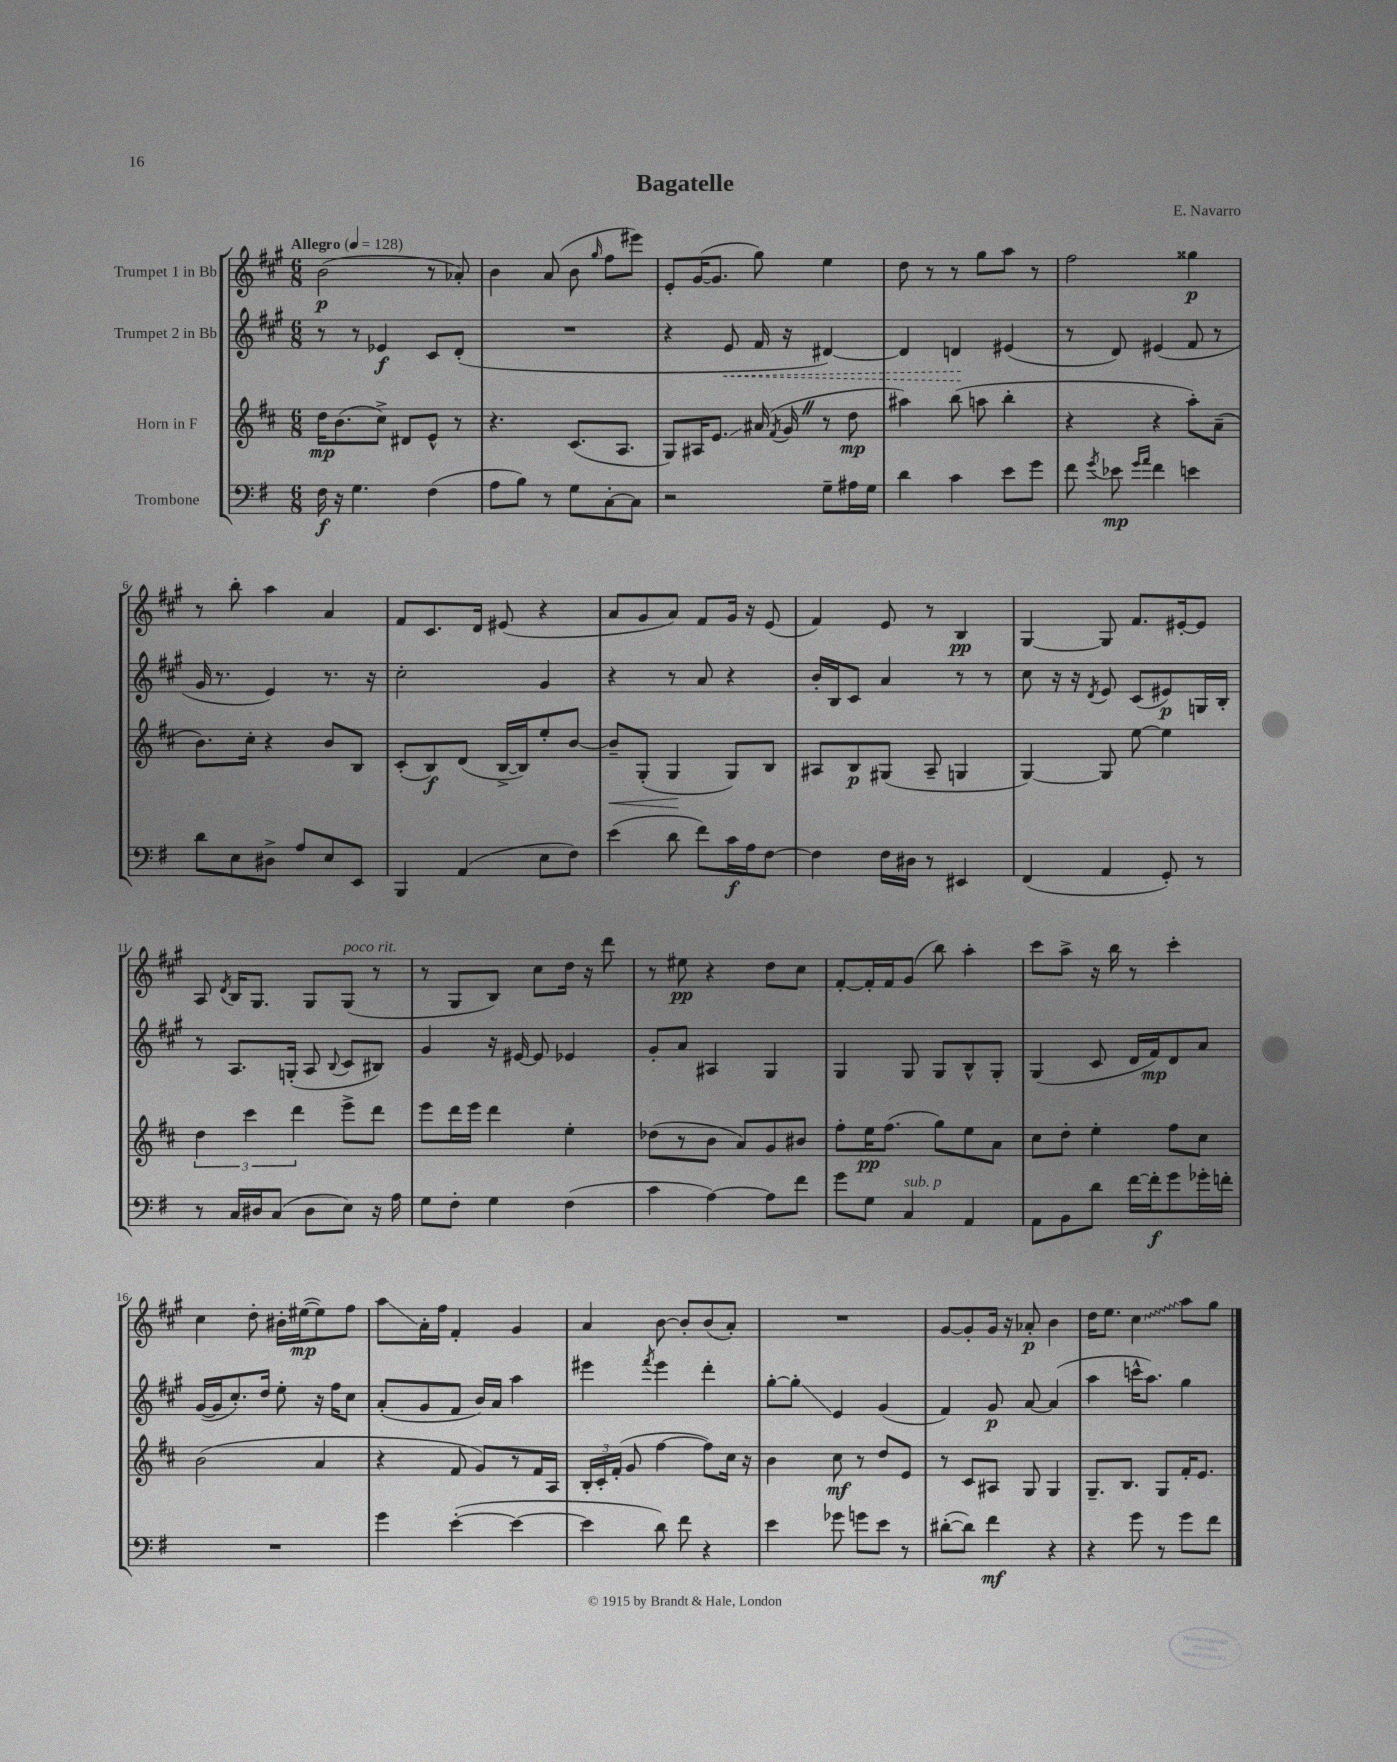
\header { title = "Bagatelle" composer = "E. Navarro" }
<<
\new StaffGroup <<
\new Staff = "s0" \with { instrumentName = "Trumpet 1 in Bb" } {
    \clef treble \key a \major \numericTimeSignature \time 6/8 \tempo "Allegro" 4 = 128
    \autoBeamOff b'2\p( r8 aes'8-.) |
    b'4 a'8( b'8 \grace { gis''16 } fis''8[ eis'''8]) |
    e'8[-. gis'16~( gis'8.] gis''8) e''4 |
    d''8 r8 r8 gis''8[ a''8] r8 |
    fis''2 gisis''4\p |
    r8 b''8-. a''4 a'4 |
    fis'8[ cis'8. d'16] eis'8( r4 |
    a'8[ gis'8 a'8]) fis'8[ gis'16] r16 e'8( |
    fis'4) e'8 r8 b4\pp |
    gis4~ gis8 fis'8.[ eis'16~-. eis'8] |
    a8 \acciaccatura { d'8 } b16[ gis8.] gis8[ gis8]^\markup { \italic "poco rit." }( r8 |
    r8 gis8[ b8]) cis''8[ d''16] r16 d'''8 |
    r8 eis''8\pp r4 d''8[ cis''8] |
    fis'8[~-. fis'16-. fis'16 gis'8]( b''8) a''4-. |
    cis'''8[ a''8]-> r16 b''16 r8 cis'''4-. |
    cis''4 d''8-. bis'16[-. eis''16~\mp( eis''8) fis''8] |
    a''8[\glissando a'16-. fis''16] fis'4-. gis'4 |
    a'4 b'8~ b'8[-. b'8( a'8]-.) |
    R2. |
    gis'8[~ gis'8-. gis'16] r16 aes'8-.\p b'4 |
    d''16[ e''8.] \once \override Glissando.style = #'zigzag cis''4\glissando a''8[ gis''8] \bar "|." |
}
\new Staff = "s1" \with { instrumentName = "Trumpet 2 in Bb" } {
    \clef treble \key a \major \numericTimeSignature \time 6/8
    \autoBeamOff r8 r8 ees'4\f cis'8[ d'8]-.( |
    R2. |
    r4 \once \override Hairpin.style = #'dashed-line e'8\< fis'16 r16 dis'4~) |
    dis'4 d'4\! eis'4( |
    r8 d'8) eis'4( fis'8 r8 |
    gis'16 r8. e'4) r8. r16 |
    cis''2-. gis'4 |
    r4 r8 a'8 r4 |
    b'16[-. b16 cis'8] a'4 r8 r8 |
    cis''8 r16 r16 \acciaccatura { d'8 } e'8 cis'8[( eis'8\p) g16 b16]-. |
    r8 a8.[ g16]-.( a8 \appoggiatura { b8 } cis'8[ bis8]) |
    gis'4 r16 eis'16~ eis'8 ees'4 |
    gis'8[-. a'8] ais4 gis4 |
    gis4 gis8 gis8[ b8-^ gis8]-. |
    gis4( cis'8 d'16[ fis'16\mp) d'8 a'8] |
    gis'16[~( gis'16 cis''8.-.) d''16] e''8-. r16 fis''16[ cis''8] |
    a'8[-.( gis'8 fis'8] b'16[) a'16] a''4 |
    eis'''4 \acciaccatura { fis'''8 } eis'''4 d'''4-. |
    gis''8[~-. gis''8]-.\glissando e'4 gis'4( |
    fis'4) gis'8\p a'8~ a'4( |
    a''4 c'''16[-^ a''8.]) gis''4 \bar "|." |
}
\new Staff = "s2" \with { instrumentName = "Horn in F" } {
    \clef treble \key d \major \numericTimeSignature \time 6/8
    \autoBeamOff d''16[\mp b'8.( cis''8]->) dis'8[ e'8]-^ r8 |
    r4. cis'8.[( a8.] |
    g8[) ais16 e'8.]\glissando ais'16( \acciaccatura { fis'8 } g'16 \once \override BreathingSign.text = \markup { \musicglyph "scripts.caesura.straight" } \breathe r8 d''8\mp |
    ais''4) b''8( a''8 b''4-. |
    r4 r4 a''8[-.) a'8]--( |
    b'8.[) cis''16]-. r4 b'8[ b8] |
    cis'8[-.( b8\f) d'8]( b16[~-> b16) e''8-. b'8]~ |
    b'8[--\< g8]-.( g4\! g8[) b8] |
    ais8[ b8\p gis8]( ais8-- g4 |
    g4~) g8 e''8~ e''4 |
    \tuplet 3/2 { d''4 cis'''4 d'''4 } e'''8[-> d'''8] |
    e'''8[ d'''16 e'''16] d'''4 e''4-. |
    des''8[( r8 b'8] a'8[) g'8 bis'8] |
    fis''8[-. e''16\pp fis''8.]( g''8[) e''8 a'8] |
    cis''8[ d''8]-. e''4-. fis''8[ cis''8] |
    b'2( a'4 |
    r4 fis'8 g'8[) r8 fis'16 a16] |
    \tuplet 3/2 { b16[-. cis'16-. fis'16]-.( } g'8 fis''4~ fis''8[) cis''16] r16 |
    b'4 cis''8\mf r8 d''8[ e'8] |
    r8 cis'8[ ais8] g8 g4 |
    g8.[-- b8.] g8[ fis'16-. e'8.] \bar "|." |
}
\new Staff = "s3" \with { instrumentName = "Trombone" } {
    \clef bass \key g \major \numericTimeSignature \time 6/8
    \autoBeamOff fis16\f r16 g4. fis4( |
    a8[ b8]) r8 g8[ c8~-. c8] |
    r2 g8[-- ais16 g16] |
    d'4 c'4 e'8[ g'8] |
    fis'8 \acciaccatura { g'8 } ees'8\mp \grace { g'16[ a'16] } fis'4 e'4 |
    d'8[ e8 dis8]-> a8[ e8 e,8] |
    b,,4 a,4( e8[ fis8]) |
    e'4( d'8 fis'8[) c'16\f a16 fis8]~ |
    fis4 fis16[ dis16] r8 eis,4 |
    fis,4( a,4 g,8-.) r8 |
    r8 c16[ dis16 c8]( dis8[ e8]) r16 a16 |
    g8[ fis8]-. g4 fis4( |
    c'4 a4~) a8[ fis'8] |
    g'8[ g8] c4^\markup { \italic "sub. p" } a,4 |
    a,8[ b,8 d'8] fis'16[~ fis'16-.\f g'8 ges'16-. f'16]-. |
    R2. |
    g'4 e'4~-.( e'4~ |
    e'4 d'8) fis'8 r4 |
    e'4 ges'8 g'8[ e'8] r8 |
    dis'8[~-.( dis'8]) fis'4\mf r4 |
    r4 g'8 r8 g'8[ fis'8] \bar "|." |
}
>>
>>
